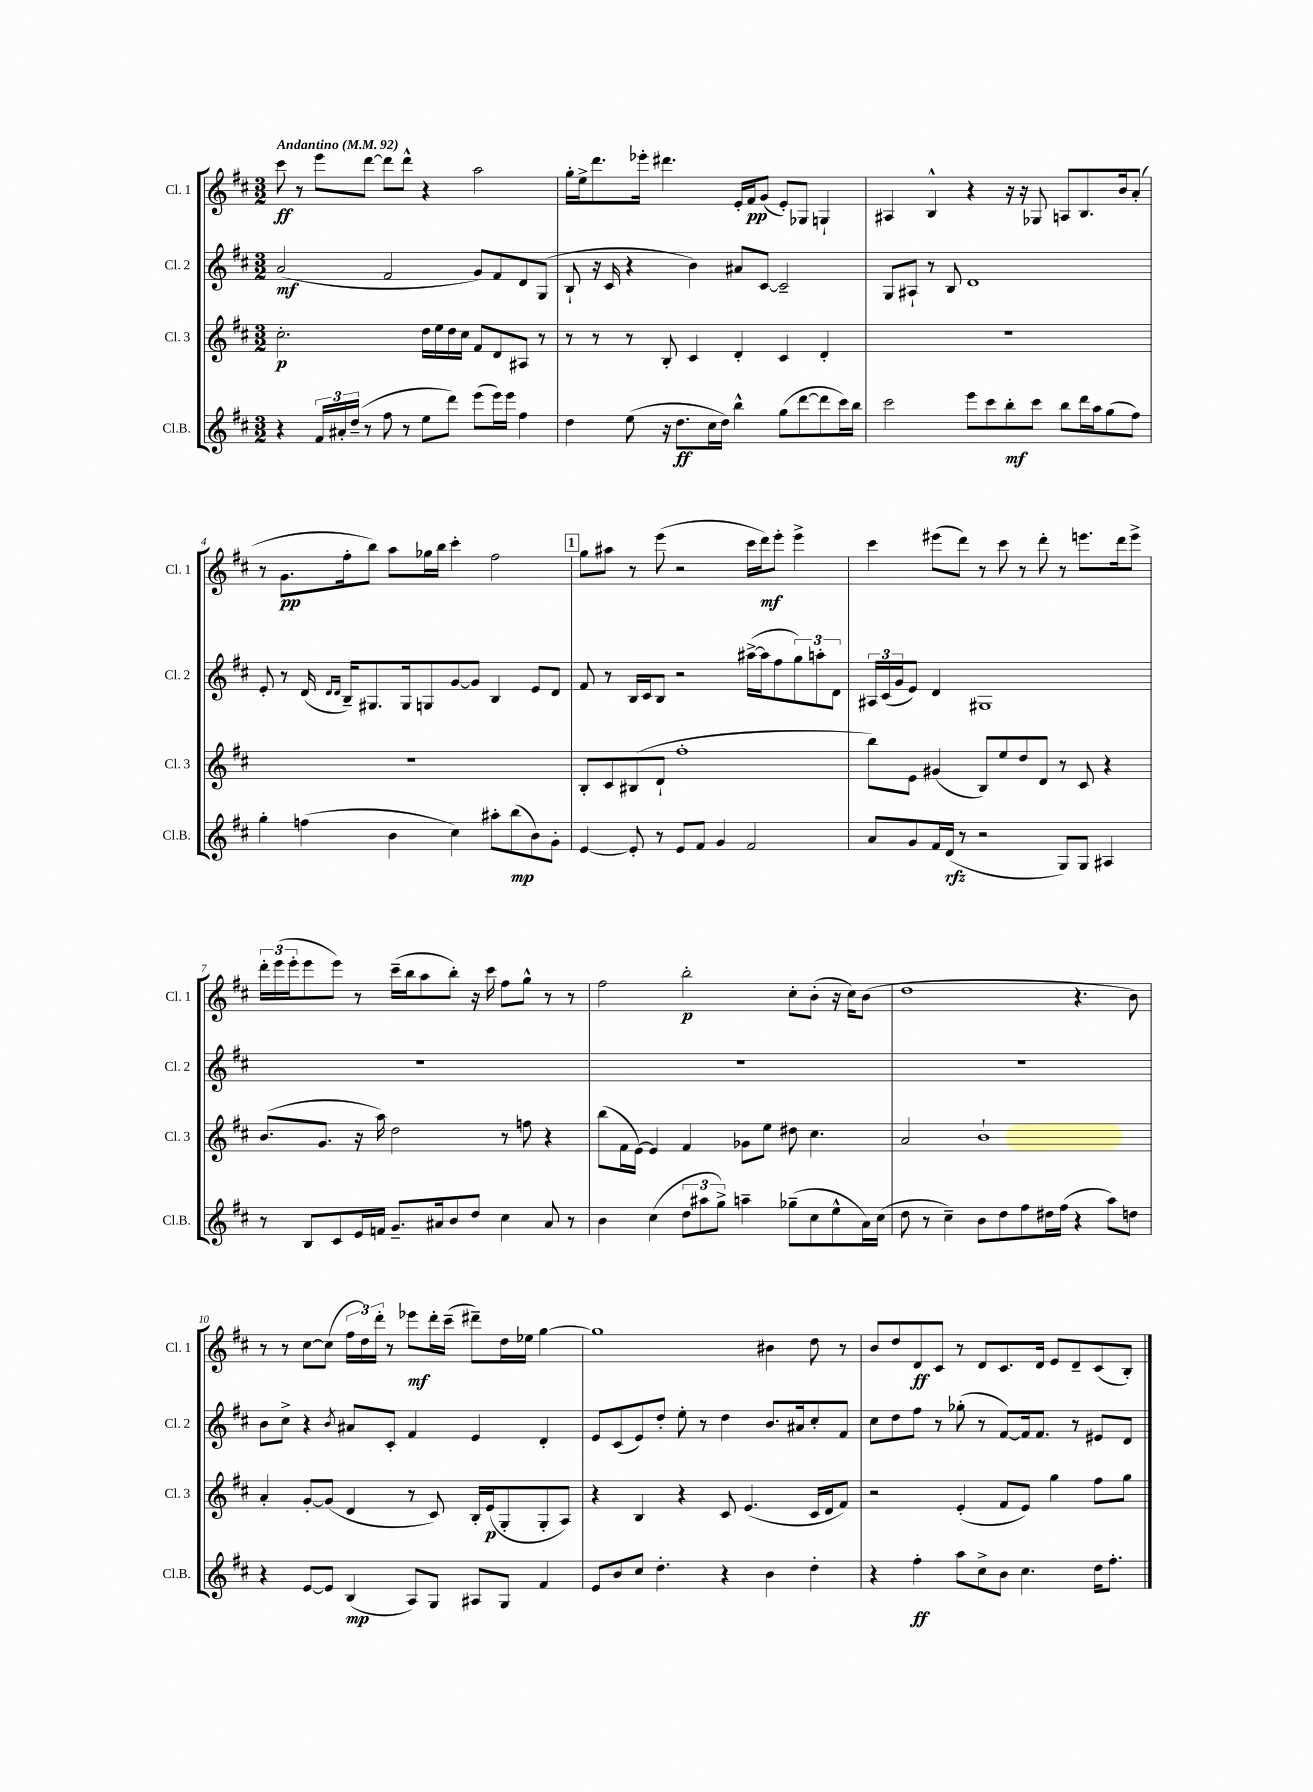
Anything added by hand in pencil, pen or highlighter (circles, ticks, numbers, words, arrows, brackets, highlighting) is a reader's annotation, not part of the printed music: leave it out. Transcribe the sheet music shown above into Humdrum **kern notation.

**kern	**kern	**kern	**kern
*staff4	*staff3	*staff2	*staff1
*clefG2	*clefG2	*clefG2	*clefG2
*k[f#c#]	*k[f#c#]	*k[f#c#]	*k[f#c#]
*M3/2	*M3/2	*M3/2	*M3/2
*MM92	*MM92	*MM92	*MM92
4r	2.cc#'	(2a	8ccc#
.	.	.	8r
24f#	.	.	8eee
24a#'	.	.	.
(24dd~	.	.	.
8r	.	.	[8ddd
8ff#	.	2f#	8ddd]
8r	.	.	8ddd^^
8ee	16dd	.	4r
.	16ee	.	.
8ddd)	16dd	.	.
.	16cc#	.	.
(8eee	8f#	8g)	2aa
16eee)	8d	8f#	.
16eee	.	.	.
4ff#	8A#	8d	.
.	8r	(8G	.
=	=	=	=
4dd	8r	8B`	16gg'
.	.	.	16ee^
.	8r	16r	8.ddd
.	.	16c#	.
(8ee	8r	4r	.
.	.	.	16eee-'
16r	8B'	.	4.ddd#
8.dd	.	.	.
.	4c#	4b)	.
16cc#	.	.	.
16dd)	.	.	.
4bb^^	4d'	8a#	16e'
.	.	.	16f#
.	.	[8c#	(8g
(8gg	4c#	2c#~]	8e')
[8ddd	.	.	8G-
8ddd]	4d'	.	4G`
16ccc#)	.	.	.
16bb	.	.	.
=	=	=	=
2ccc#	1.r	8G	4A#
.	.	8A#`	.
.	.	8r	4B^^
.	.	8B	.
8eee	.	1d	4r
8ccc#	.	.	.
8bb'	.	.	16r
.	.	.	16r
8ccc#	.	.	8G-
8bb	.	.	8A
16ddd	.	.	8.B
16aa	.	.	.
(8gg	.	.	.
.	.	.	16b
8ff#)	.	.	(8a'
=	=	=	=
4gg'	1.r	8e'	8r
.	.	8r	8.g
(4ff	.	(16d	.
.	.	16qqd	.
.	.	16qqd	.
.	.	16B~)	16ff#'
.	.	8.G#	8bb)
4b	.	.	8aa
.	.	16G#	.
.	.	8G	16gg-
.	.	.	16bb
4cc#)	.	[8g	4ccc#'
.	.	8g]	.
8aa#'	.	4B	2ff#
(8bb	.	.	.
8b)	.	8e	.
8g'	.	8d	.
=	=	=	=
[4e	8B'	8f#	8gg
.	8c#	8r	8aa#
8e']	(8B#	16B	8r
.	.	16c#	.
8r	8d`	8B	(8eee
8e	1ff#'	2r	2r
8f#	.	.	.
4g	.	.	.
2f#	.	([16aa#^	16ccc#
.	.	16aa#]	16ddd)
.	.	8ff#	8eee'
.	.	12gg)	4eee^
.	.	12aa'	.
.	.	12d	.
=	=	=	=
8a	8bb)	24A#	4ccc#
.	.	(24c#	.
.	.	24g	.
8g	8e	8e)	.
16f#	(4g#	4d	(8eee#
(16d	.	.	.
8r	.	.	8ddd)
2r	8B)	1G#	8r
.	8ee	.	8ccc#
.	8dd	.	8r
.	8d	.	8ddd'
8G)	8r	.	8r
8G	8c#	.	8.eee
4A#	4r	.	.
.	.	.	16ddd
.	.	.	8eee^
=	=	=	=
8r	(8.b	1.r	24ddd'
.	.	.	(24eee
.	.	.	24eee'
8B	.	.	8eee
.	8.g	.	.
8c#	.	.	8eee)
16e	16r	.	8r
16f	16aa)	.	.
8.g~	2dd	.	(16ccc#~
.	.	.	16bb
.	.	.	8aa
16a#	.	.	.
8b	.	.	8bb')
8dd	.	.	16r
.	.	.	16ccc#
4cc#	8r	.	8ff#
.	8ff	.	8gg^^
8a#	4r	.	8r
8r	.	.	8r
=	=	=	=
4b	(8bb	1.r	2ff#
.	16f#	.	.
.	[16e)	.	.
(4cc#	4e]	.	.
12dd	4f#	.	2bb'
12aa#	.	.	.
12gg^)	.	.	.
4aa~	8g-	.	.
.	8ee	.	.
(8gg-~	8dd#	.	8cc#'
8cc#	4.cc#	.	(8b'
8ee^^	.	.	16r
.	.	.	16cc#)
16a)	.	.	(8b
(16cc#	.	.	.
=	=	=	=
8dd	2a	1.r	1dd
8r	.	.	.
4cc#~)	.	.	.
8b	1b`	.	.
8dd	.	.	.
8ff#	.	.	.
16dd#	.	.	.
(16ff#	.	.	.
4r	.	.	4.r
8aa)	.	.	.
8dd	.	.	8b)
=	=	=	=
4r	4a'	8b	8r
.	.	8cc#^	8r
[8e	[8g'	4r	[8cc#
8e]	(8g]	.	(8cc#]
.	.	8qb	.
(4B	4d	8a#	24ff#
.	.	.	24dd)
.	.	.	24ddd'
.	.	8c#'	8r
8A)	8r	4f#	8eee-
8G	8c#)	.	16ddd'
.	.	.	(16ccc#~
8A#	16B'	4e	8ddd#~)
.	(16e	.	.
8G	8G'	.	16dd
.	.	.	16ee-
4f#	8G'	4d'	[4gg
.	8A)	.	.
=	=	=	=
8e	4r	8e	1gg]
8b	.	(8c#	.
8cc#	4B	8e)	.
4.dd'	.	8dd'	.
.	4r	8ee'	.
.	.	8r	.
4r	8c#	4dd	.
.	(4.e	.	.
4b	.	8.b	4b#
.	.	16a#	.
4dd'	16c#	8cc#'	8dd
.	16d	.	.
.	8f#)	8f#	8r
=	=	=	=
4r	2r	8cc#	8b
.	.	8dd	8dd
4ff#'	.	8ff#	8d
.	.	8r	8c#
8aa	(4e'	(8gg-'	8r
8cc#^	.	8r	8d
8b	8f#	[8f#)	8.c#
4.cc#	8e)	16f#]	.
.	.	8.f#	16d
.	4gg	.	8e
.	.	8r	8d~
16dd	8ff#	8e#	(8c#
8.ff#'	.	.	.
.	8gg	8d	8B')
==	==	==	==
*-	*-	*-	*-
